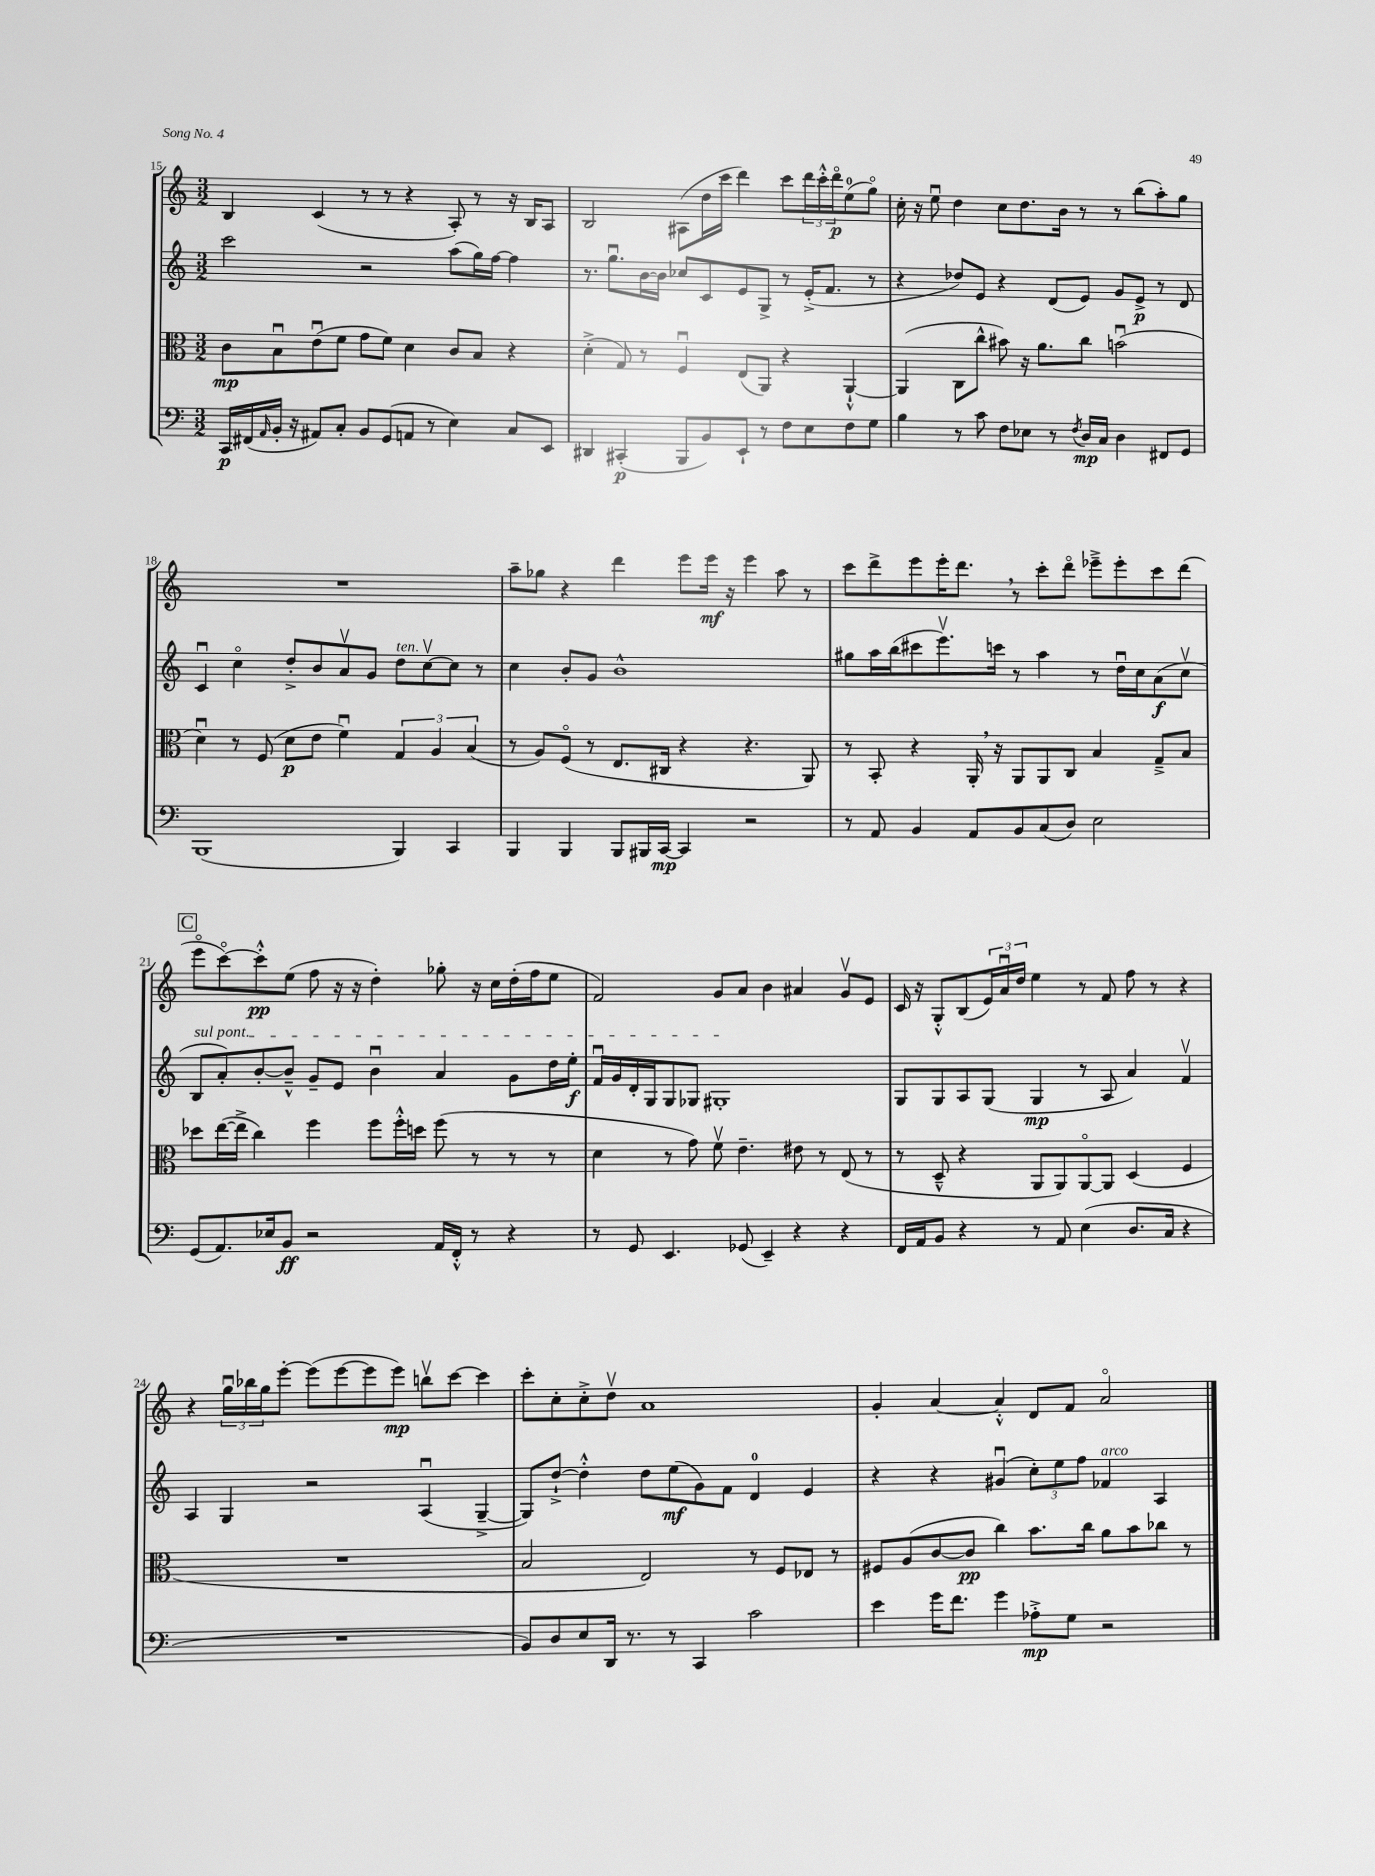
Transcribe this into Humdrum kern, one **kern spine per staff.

**kern	**kern	**kern	**kern
*staff4	*staff3	*staff2	*staff1
*clefF4	*clefC3	*clefG2	*clefG2
*k[]	*k[]	*k[]	*k[]
*M3/2	*M3/2	*M3/2	*M3/2
16CC	8c	2ccc	4B
(16FF#	.	.	.
16qqAA	.	.	.
16BB'	8Bu	.	.
16r	.	.	.
8AA#)	(8eu	.	(4c
8C'	8f	.	.
8BB	8g	2r	8r
(8GG	8f)	.	8r
8AA	4d	.	4r
8r	.	.	.
4E)	8c	(8aa	8A')
.	8B	16gg)	8r
.	.	[16ff	.
8C	4r	4ff]	16r
.	.	.	16B
8EE	.	.	8A
=	=	=	=
4DD#	(4d'^	8.r	2B
.	.	8.ggu	.
(4CC#'	8G)	.	.
.	8r	[16b	.
.	.	16b]	.
8BBB	4Fu	8cc-	(8A#
8BB)	.	8c	16dd
.	.	.	16ccc
8EE`	(8E	8e	4ddd)
8r	8AA)	8G^	.
8F	4r	8r	8ccc
8E	.	(16e'^	24ddd
.	.	.	24ccc'^^
.	.	8.f	.
.	.	.	24dddo
8F	[4AA`^^	.	(8ee
8G	.	8r	8ggo)
=	=	=	=
4B	(4AA]	4r	16cc'
.	.	.	16r
.	.	.	8eeu
8r	8C	8dd-)	4dd
8c	8cc^^	8e	.
8F	8b#)	4r	8cc
8E-	16r	.	8.dd
.	8.a	.	.
8r	.	(8d	.
.	.	.	16b
8qF	.	.	.
16D	8cc	8e)	8r
16C	.	.	.
4D	(2bu	8g	8r
.	.	8e^	(8bb
8FF#	.	8r	8aa')
8GG	.	8d	8gg
=	=	=	=
(1BBB	4du)	4cu	1.r
.	8r	4cco	.
.	(8F	.	.
.	8d	8dd'^	.
.	8e	8b	.
.	4fu)	8av	.
.	.	8g	.
4BBB)	6G	8dd	.
.	.	[8ccv	.
.	6A	.	.
4CC	.	8cc]	.
.	(6B	.	.
.	.	8r	.
=	=	=	=
4BBB	8r	4cc	8aa~
.	8A)	.	8gg-
4BBB	(8Fo	8b'	4r
.	8r	8g	.
8BBB	8.E	1b^^	4ddd
16BBB#	.	.	.
[16CC	16C#	.	.
4CC]	4r	.	8eee
.	.	.	16eee
.	.	.	16r
2r	4.r	.	4eee
.	.	.	8aa
.	8AA)	.	8r
=	=	=	=
8r	8r	8gg#	8ccc
8AA	8BB'	16aa	8ddd^
.	.	(16bb	.
4BB	4r	8ccc#	8eee
.	.	8.eeev)	16eee'
.	.	.	8.ddd
8AA	16AA'	.	.
.	16r	16ccc	.
8BB	8AA	8r	8r
(8C	8AA	4aa	8ccc'
8D)	8C	.	8dddo
2E	4B	8r	8eee-~^
.	.	16ddu	8eee-'
.	.	16cc	.
.	8G~^	(8a	8ccc
.	8B	8ccv	(8ddd
=	=	=	=
(8GG	8dd-	8B	8eeeo
8.AA)	([16ee	8a')	[8ccco)
.	16ee^]	.	.
.	4cc)	[8b'	8ccc'^^]
16E-	.	.	.
8BB	.	8b~^^]	(8ee
2r	4ff	8g~	8ff
.	.	8e	16r
.	.	.	16r
.	8ff	4bu	4dd')
.	16ff'^^	.	.
.	16dd	.	.
16AA	(8ff	4a	8gg-'
16FF'^^	.	.	.
8r	8r	.	16r
.	.	.	16cc
4r	8r	8g	(16dd'
.	.	.	16ff
.	8r	16dd	8ee
.	.	16ee'	.
=	=	=	=
8r	4d	16fu	2f)
.	.	16g	.
8GG	.	16d'	.
.	.	16G	.
4.EE	8r	8G	.
.	8g)	8G-	.
.	8fv	1G#'	8g
(8GG-	4.e~	.	8a
4EE~)	.	.	4b
4r	8e#	.	4a#
.	8r	.	.
4r	(8E	.	8gv
.	8r	.	8e
=	=	=	=
16FF	8r	8G	16c
16AA	.	.	16r
8BB	8D~^^	8G	8G'^^
4r	4r	8A	(8B
.	.	(8G	24e)
.	.	.	24au
.	.	.	24dd
8r	8AA	4G	4ee
8AA	8AA)	.	.
(4E	[8AAo	8r	8r
.	8AA]	8A	8f
8.D	(4D	4a)	8ff
.	.	.	8r
16C	.	.	.
4r	4F	4fv	4r
=	=	=	=
1.r	1.r	4A	4r
.	.	4G	24ggu
.	.	.	24bb-
.	.	.	24gg
.	.	.	[8eee'
.	.	2r	(8eee]
.	.	.	[8eee
.	.	.	8eee]
.	.	.	8eee)
.	.	(4Au	8bbv
.	.	.	[8ccc
.	.	[4G~^	4ccc]
=	=	=	=
8BB)	2B	8G])	8ccc'
8D	.	[8dd`^	8cc'
8E	.	4dd'^^]	8cc'^
16DD	.	.	8ddv
8.r	.	.	.
.	2E)	8dd	1a
8r	.	(8ee	.
4CC	.	8g)	.
.	.	8f	.
2c	8r	4d	.
.	8F	.	.
.	8E-	4e	.
.	8r	.	.
=	=	=	=
4e	8F#	4r	4g'
.	(8A	.	.
16g	[8c	4r	[4a
8.f	.	.	.
.	8c]	.	.
4g	4cc)	(4g#u	4a'^^]
8A-'^	8.b	12cc')	8d
.	.	12ee	.
8G	.	.	8f
.	.	12ff	.
.	16cc	.	.
2r	8a	4f-	2ao
.	8b	.	.
.	8cc-	4A	.
.	8r	.	.
==	==	==	==
*-	*-	*-	*-
